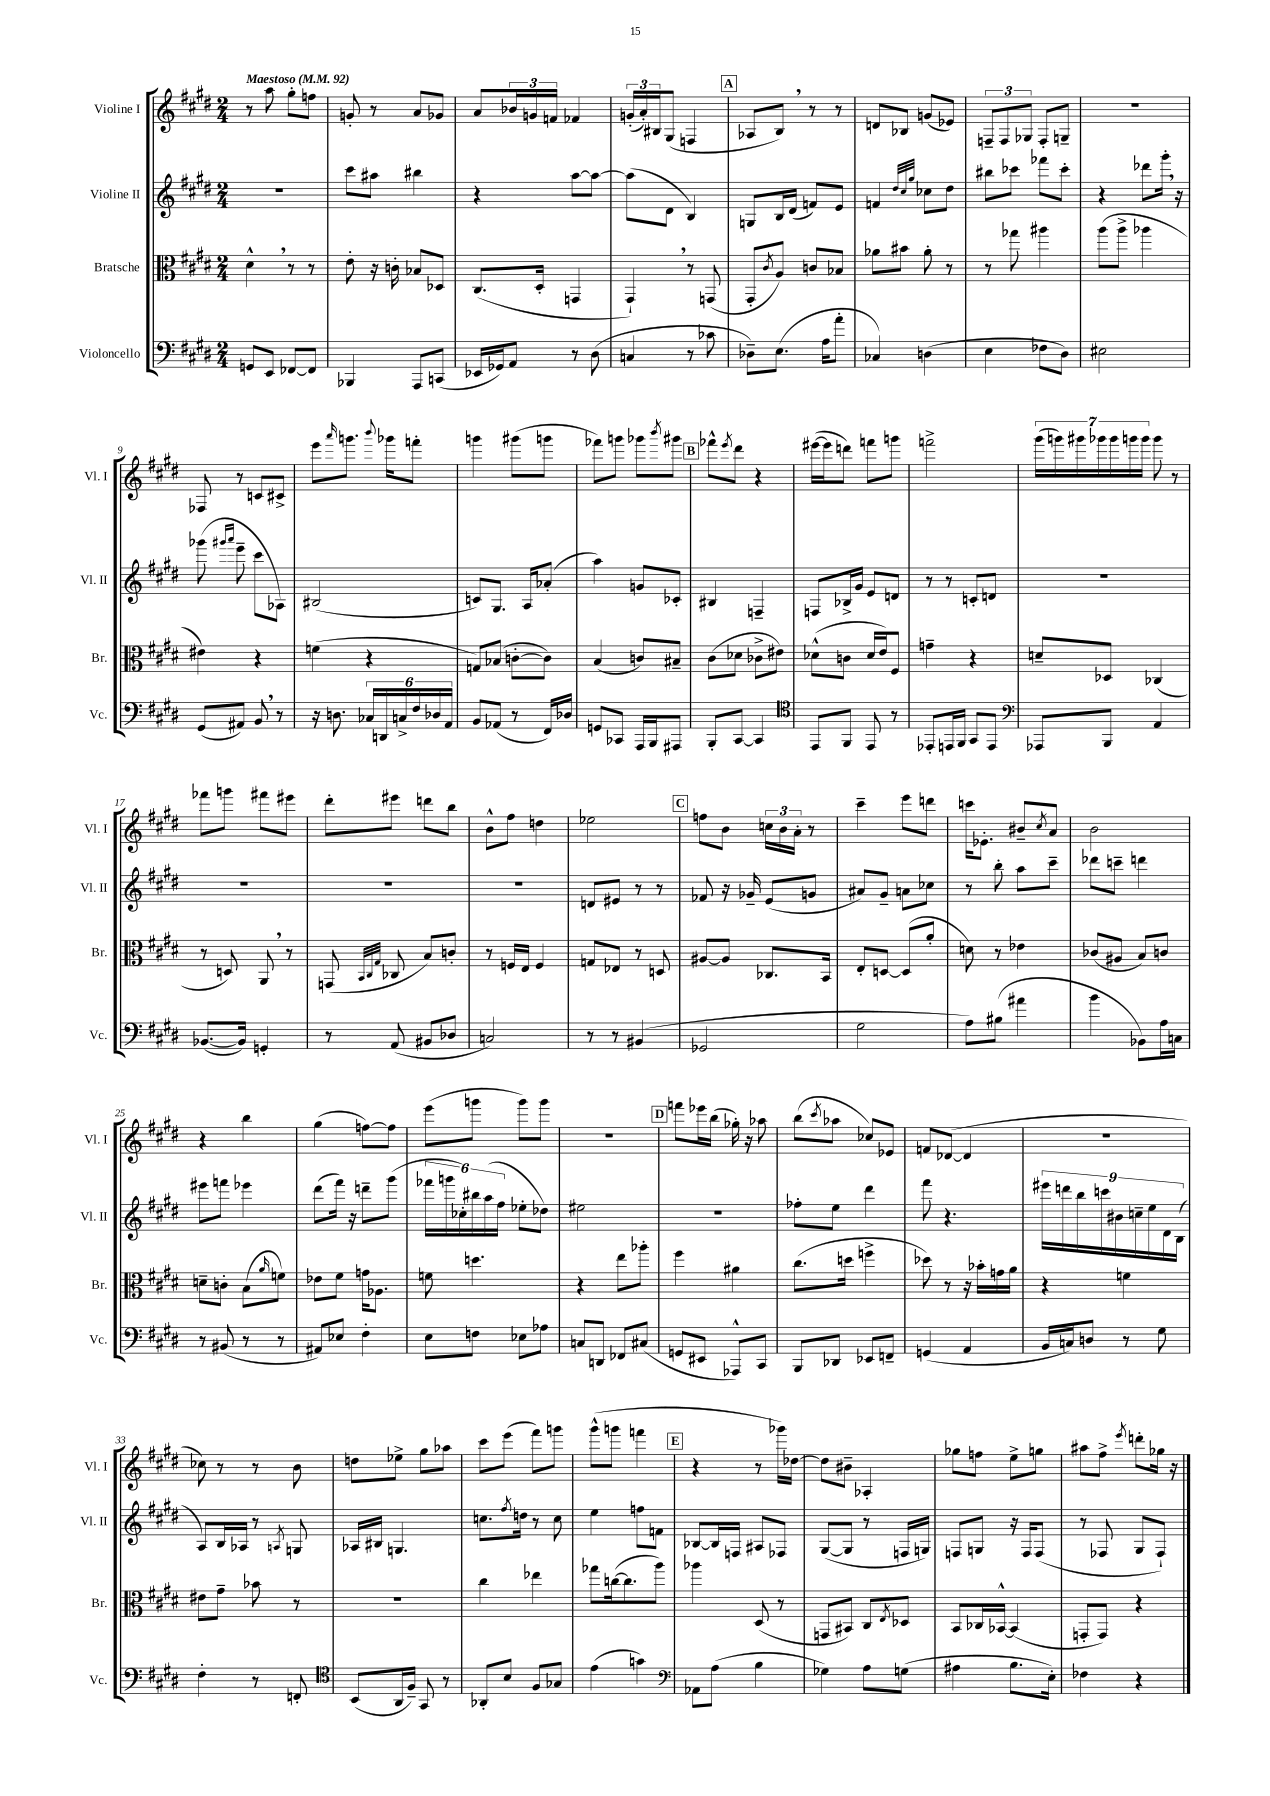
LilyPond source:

<<
\new StaffGroup <<
\new Staff = "s0" \with { instrumentName = "Violine I" shortInstrumentName = "Vl. I" } {
    \clef treble \key e \major \numericTimeSignature \time 2/4 \tempo "Maestoso" 4 = 92
    r8 a''8 gis''8-. f''8 |
    g'8-. r8 a'8 ges'8 |
    a'8 \tuplet 3/2 { bes'16 g'16 f'16 } fes'4 |
    \tuplet 3/2 { g'16-.( a'16-.) bis16 } gis8( f4 |
    \mark \markup { \box "A" } aes8 b8) \breathe r8 r8 |
    d'8 bes8 g'8( ees'8) |
    \tuplet 3/2 { f8-- f8 ges8 } f8-. g8-- |
    R2 |
    fes8 r8 c'8 cis'8-> |
    e'''8 \grace { a'''16 } g'''8. \appoggiatura { b'''8 } ges'''16 f'''8-. |
    g'''4 gis'''8( g'''8 |
    fes'''8) g'''8 ges'''8 \acciaccatura { b'''8 } gis'''8 |
    \mark \markup { \box "B" } fes'''8-^ \acciaccatura { e'''8 } dis'''8 r4 |
    eis'''16~( eis'''16 d'''8) f'''8 g'''8 |
    f'''2-> |
    \tuplet 7/4 { gis'''16( g'''16) gis'''16 ges'''16 ges'''16 g'''16 g'''16 } g'''8 r8 |
    fes'''8 g'''8 fis'''8 eis'''8 |
    dis'''8-. eis'''8 d'''8 b''8 |
    b'8-^ fis''8 d''4 |
    ees''2 |
    \mark \markup { \box "C" } f''8 b'8 \tuplet 3/2 { c''16 b'16 a'16-. } r8 |
    cis'''4-- e'''8 d'''8 |
    c'''16 ees'8.-. bis'8-- \acciaccatura { cis''8 } a'8 |
    b'2 |
    r4 b''4 |
    gis''4( f''8~) f''8 |
    e'''8( g'''8 g'''8) g'''8 |
    R2 |
    \mark \markup { \box "D" } f'''8 ees'''16 b''16( ges''16-.) r16 aes''8 |
    b''8( \acciaccatura { cis'''8 } aes''8 ces''8) ees'8 |
    f'8 des'8~( des'4 |
    R2 |
    ces''8) r8 r8 b'8 |
    d''8 ees''8-> gis''8 aes''8 |
    cis'''8 e'''8( fis'''8) g'''8 |
    gis'''8-^( g'''8 f'''4 |
    \mark \markup { \box "E" } r4 r8 ges'''16) des''16~ |
    des''8 bis'8-- aes4-. |
    ges''8 f''8 e''8-> g''8 |
    ais''8 fis''8-> \acciaccatura { e'''8 } d'''8-. ges''16 r16 \bar "|." |
}
\new Staff = "s1" \with { instrumentName = "Violine II" shortInstrumentName = "Vl. II" } {
    \clef treble \key e \major \numericTimeSignature \time 2/4
    r2 |
    cis'''8 ais''8 bis''4 |
    r4 a''8~ a''8~ |
    a''8( dis'8 b4) |
    \mark \markup { \box "A" } g8 b16 dis'16( f'8) e'8 |
    f'4 \grace { dis''32 cis''32 gis''32 } ces''8 dis''8 |
    bis''8 ces'''8 fes'''8 ces'''8-. |
    r4 des'''8 gis'''16-. \breathe r16 |
    ges'''8( \grace { gis'''16 a'''16 } e'''8-- cis'''8 aes8) |
    bis2( |
    c'8) gis8. a16 aes'8-.( |
    a''4) g'8 ces'8-. |
    \mark \markup { \box "B" } bis4 f4-- |
    f8 bes16-> gis'16 e'8 d'8 |
    r8 r8 c'8-. d'8 |
    R2 |
    R2 |
    R2 |
    R2 |
    d'8 eis'8 r8 r8 |
    \mark \markup { \box "C" } fes'8 r16 ges'16-- e'8( g'8 |
    ais'8) gis'8-- a'8 ces''8 |
    r8 b''8-. a''8 cis'''8-- |
    des'''8 c'''8-- d'''4 |
    eis'''8 f'''8 ees'''4 |
    dis'''8( fis'''16) r16 d'''8-- gis'''8( |
    \tuplet 6/4 { fes'''16 g'''16 ces''16-.) bis''16 a''16( fis''16 } ees''8-. des''8) |
    eis''2 |
    \mark \markup { \box "D" } r2 |
    fes''8-. e''8 dis'''4 |
    fis'''8 r4. |
    \tuplet 9/8 { eis'''16 d'''16 b''16 c'''16 bis'16 c''16-- e''16 dis'16 b16( } |
    a8) b16 aes16 r8 \acciaccatura { a8 } g8 |
    aes16 bis16 g4. |
    c''8. \acciaccatura { fis''8 } d''16 r8 c''8 |
    e''4 f''8 f'8 |
    \mark \markup { \box "E" } bes8~ bes16 f16 ais8 fes8 |
    gis8~( gis8 r8 f16 g16) |
    f8 g8 r16 f16 f8( |
    r8 fes8 gis8 fes8-!) \bar "|." |
}
\new Staff = "s2" \with { instrumentName = "Bratsche" shortInstrumentName = "Br." } {
    \clef alto \key e \major \numericTimeSignature \time 2/4
    dis'4-^ \breathe r8 r8 |
    e'8-. r16 c'16-. bes8 des8 |
    cis8.( dis16-. g,4 |
    gis,4-!) \breathe r8 g,8( |
    \mark \markup { \box "A" } gis,8-. \acciaccatura { cis'8 } a8) c'8 bes8 |
    aes'8 bis'8 aes'8-. r8 |
    r8 ges''8 ais''4 |
    a''8( a''8-> aes''4 |
    eis'4) r4 |
    f'4( r4 |
    g8) bes8( c'8~-. c'8) |
    b4( c'8) bis8-- |
    \mark \markup { \box "B" } cis'8( des'8 ces'8-> eis'8) |
    des'8-^( c'8 des'16 e'16) fis8 |
    g'4-- r4 |
    d'8-- des8 ces4( |
    r8 d8) a,8 \breathe r8 |
    g,8( \grace { b,32 cis32 gis32 } ces8 b8) c'8-. |
    r8 f16 e16 f4 |
    g8 ees8 r8 d8 |
    \mark \markup { \box "C" } ais8~ ais8 ces8. b,16 |
    e8-. d8~ d8( a'8-. |
    d'8) r8 ees'4 |
    ces'8( ais8 b8) c'8 |
    d'8-- c'8-. b8( \grace { a'16 } f'8) |
    ees'8 fis'8 g'16 aes8. |
    f'8 d''4. |
    r4 e''8 aes''8-. |
    \mark \markup { \box "D" } fis''4 ais'4 |
    cis''8.( d''16 f''4-> |
    des''8) r8 r16 bes'16-. g'16 a'16 |
    r4 f'4 |
    eis'8 gis'8-- bes'8 r8 |
    R2 |
    cis''4 ees''4 |
    ges''8 c''16~( c''8. a''8) |
    \mark \markup { \box "E" } aes''4 dis8( r8 |
    g,8 bis,8) cis8 \acciaccatura { e8 } des8 |
    b,8 ces16 bes,16~-^ bes,4( |
    g,8-. g,8) r4 \bar "|." |
}
\new Staff = "s3" \with { instrumentName = "Violoncello" shortInstrumentName = "Vc." } {
    \clef bass \key e \major \numericTimeSignature \time 2/4
    g,8 e,8 fes,8~ fes,8 |
    bes,,4 a,,8 c,8( |
    ees,16 ges,16) a,8 r8 dis8( |
    c4 r8 ces'8 |
    \mark \markup { \box "A" } des8--) e8.( a16 a'8-. |
    ces4) d4( |
    e4 fes8 dis8) |
    eis2 |
    gis,8( ais,8) b,8 \breathe r8 |
    r16 d8. \tuplet 6/4 { ces16 d,16 c16-> fis16 des16 a,16 } |
    b,8 aes,8( r8 fis,16) des16 |
    g,8 ces,8 a,,16 b,,16 ais,,8 |
    \mark \markup { \box "B" } b,,8-. cis,8~ cis,4 |
    \clef tenor e,8 fis,8 e,8 r8 |
    ees,8-. e,16 fis,16 gis,8 e,8 |
    \clef bass aes,,8 b,,8 a,4 |
    bes,8.~( bes,16) g,4-. |
    r8 a,8( bis,8 des8 |
    c2) |
    r8 r8 bis,4( |
    \mark \markup { \box "C" } ges,2 |
    gis2 |
    a8) bis8( ais'4 |
    b'4 bes,8) a16 c16 |
    r8 bis,8( r8 r8 |
    ais,8) ees8 fis4-. |
    e8 f8 ees8 aes8 |
    c8 d,8 fes,8 cis8( |
    \mark \markup { \box "D" } g,8 eis,8 aes,,8-^) cis,8 |
    b,,8 des,8 ees,8 f,8-- |
    g,4( a,4 |
    b,16 c16) d8 r8 gis8 |
    fis4-. r8 f,8-. |
    \clef tenor b,8( a,16 fis16--) gis,8 r8 |
    aes,8-. b8 fis8 ges8 |
    e'4( g'4) |
    \mark \markup { \box "E" } \clef bass aes,8 a8( b4 |
    ges4) a8 g8( |
    ais4 b8. e16-.) |
    fes4 r4 \bar "|." |
}
>>
>>
